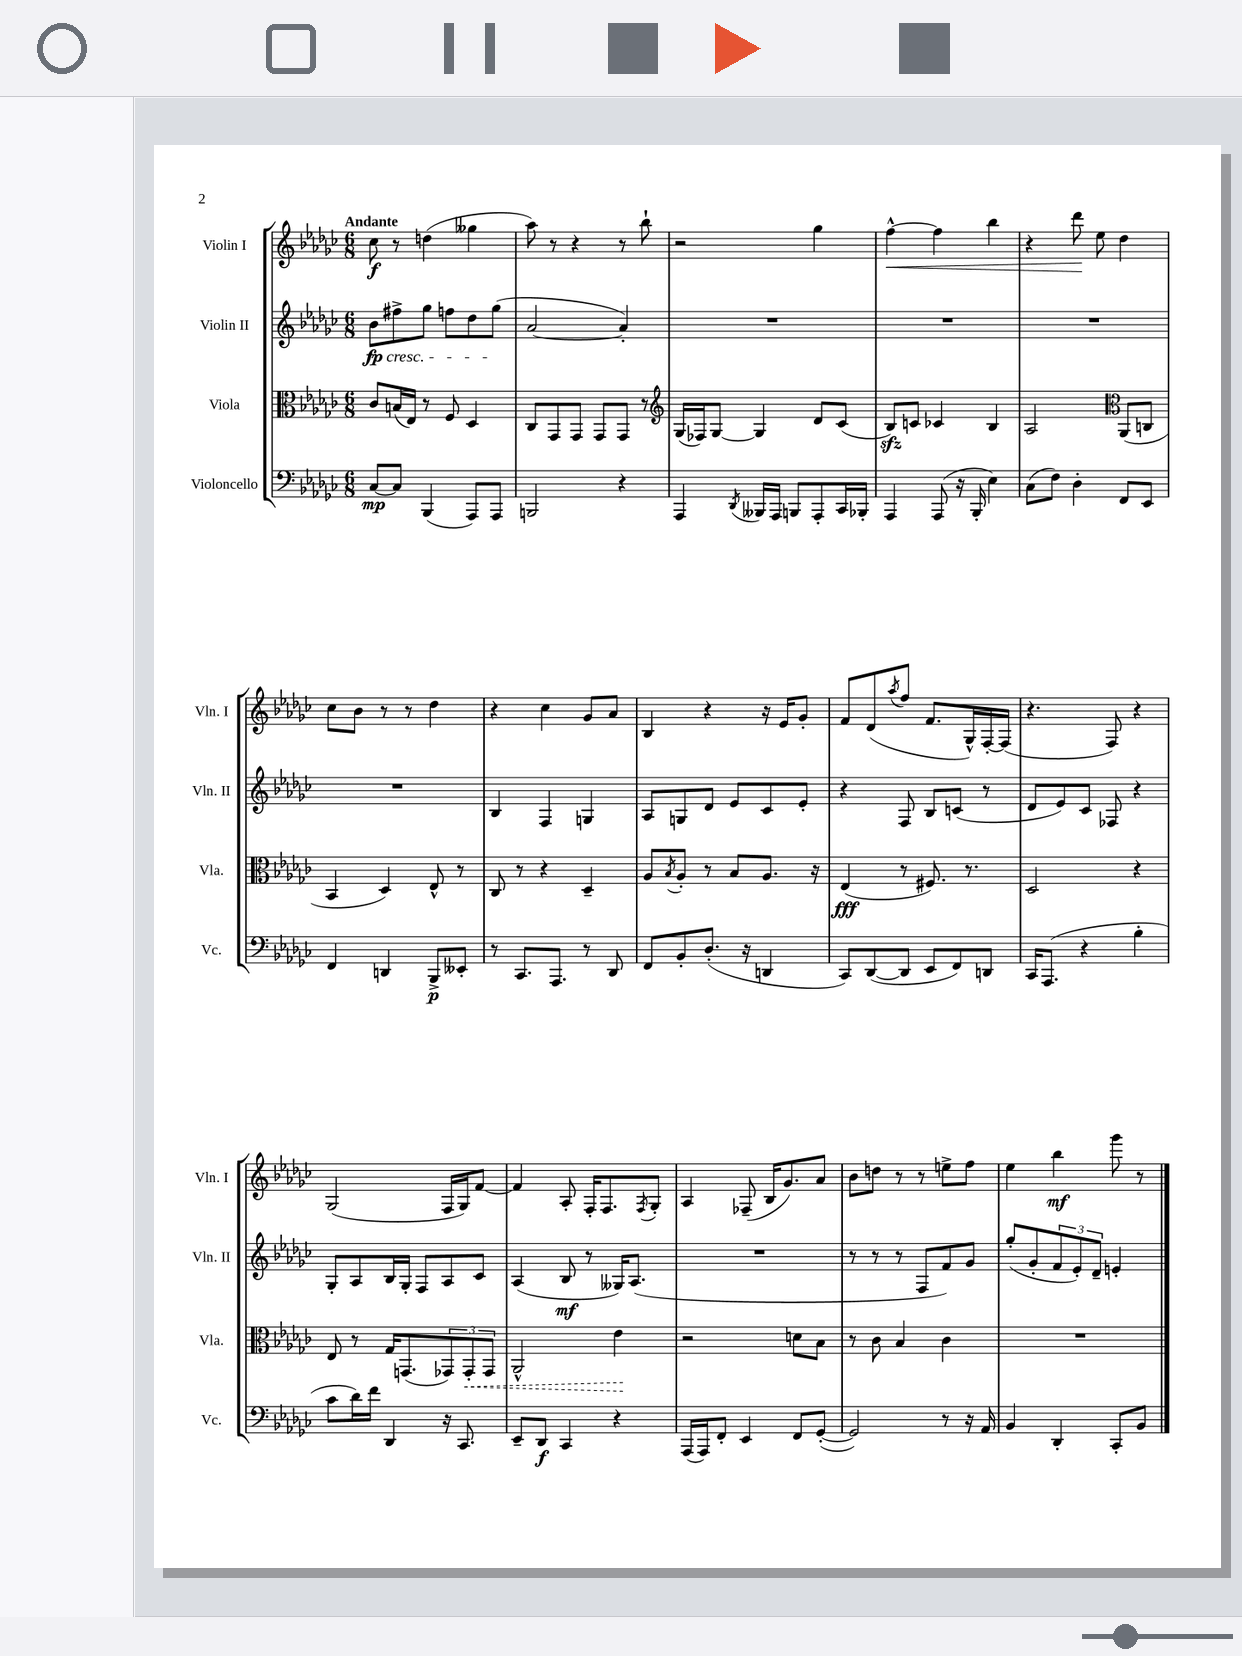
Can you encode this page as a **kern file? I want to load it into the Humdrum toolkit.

**kern	**kern	**kern	**kern
*staff4	*staff3	*staff2	*staff1
*clefF4	*clefC3	*clefG2	*clefG2
*k[b-e-a-d-g-c-]	*k[b-e-a-d-g-c-]	*k[b-e-a-d-g-c-]	*k[b-e-a-d-g-c-]
*M6/8	*M6/8	*M6/8	*M6/8
[8C-	8c-	8b-	8cc-
8C-]	(16B	8ff#^	8r
.	16E-)	.	.
(4BBB-	8r	8gg-	(4dd
.	8F	8ff	.
8AAA-)	4D-	8dd-	4gg--
8AAA-	.	(8gg-	.
=	=	=	=
2BBB	8C-	[2a-	8aa-)
.	8GG-	.	8r
.	8GG-	.	4r
.	8GG-	.	.
4r	8GG-	4a-'])	8r
.	8r	.	8bb-`
=	=	=	=
*	*clefG2	*	*
4AAA-	(16G-	2.r	2r
.	16F-)	.	.
.	[8G-	.	.
8qDD-	.	.	.
16BBB--	4G-]	.	.
16AAA-	.	.	.
8BBB	.	.	.
8AAA-'	8d-	.	4gg-
16CC-	(8c-	.	.
16BBB-'	.	.	.
=	=	=	=
4AAA-	8B-)	2.r	[4ff^^
.	8c	.	.
(8AAA-	4c-	.	4ff]
16r	.	.	.
16BBB-'	.	.	.
4E-)	4B-	.	4bb-
=	=	=	=
(8C-	2A-	2.r	4r
8F)	.	.	.
4D-'	.	.	8ddd-
.	.	.	8ee-
*	*clefC3	*	*
8FF	(8AA-	.	4dd-
8EE-	8C	.	.
=	=	=	=
4FF	4BB-	2.r	8cc-
.	.	.	8b-
4DD	4D-)	.	8r
.	.	.	8r
8BBB-^	8E-^^	.	4dd-
8EE--'	8r	.	.
=	=	=	=
8r	8C-	4B-	4r
8.CC-	8r	.	.
.	4r	4F	4cc-
8.AAA-	.	.	.
8r	4D-~	4G	8g-
8DD-	.	.	8a-
=	=	=	=
8FF	8A-	8A-	4B-
.	8qB-	.	.
8BB-'	8A-'	8G	.
(8.D-'	8r	8d-	4r
.	8B-	8e-	.
16r	.	.	.
4DD	8.A-	8c-	16r
.	.	.	16e-
.	.	8e-'	8g-'
.	16r	.	.
=	=	=	=
8CC-)	(4E-	4r	8f
([8DD-	.	.	(8d-
.	.	.	8qaa-
8DD-]	8r	8F	8ff
8EE-	8.F#)	8B-	8.f
8FF)	.	(8c	.
.	8.r	.	16G-^^)
8DD	.	8r	[16F'
.	.	.	(16F]
=	=	=	=
16CC-	2D-	8d-	4.r
(8.AAA-	.	.	.
.	.	8e-)	.
4r	.	8c-	.
.	.	8F-	8F)
4B-'	4r	4r	4r
=	=	=	=
8c-	8E-	8G-'	(2G-
16d-)	8r	8A-	.
16f	.	.	.
4DD-	16G-	16B-	.
.	(8.GG	16G-'	.
.	.	8F	.
16r	12GG-)	8A-	16F
8.CC-	.	.	16G-)
.	12GG-'	.	.
.	.	8c-	[8f
.	12GG-	.	.
=	=	=	=
8EE-~	2AA-^^	(4A-	4f]
8DD-	.	.	.
4CC-	.	8B-	8A-'
.	.	8r	16F'
.	.	.	8.F
4r	4e-	16G--)	.
.	.	(8.A-	.
.	.	.	8qF
.	.	.	8G-'
=	=	=	=
(16AAA-	2r	2.r	4A-
16AAA-)	.	.	.
8FF'	.	.	.
4EE-	.	.	(8F-~
.	.	.	16B-
.	.	.	8.g-)
8FF	8d	.	.
([8GG-'	8B-	.	8a-
=	=	=	=
2GG-])	8r	8r	8b-
.	8c-	8r	8dd
.	4B-	8r	8r
.	.	8F	8r
8r	4c-	8f)	8ee^
16r	.	8g-	8ff
16AA-	.	.	.
=	=	=	=
4BB-	2.r	(8gg-'	4ee-
.	.	8g-'	.
4DD-'	.	12f	4bb-
.	.	12e-')	.
.	.	12d-~	.
8CC-'	.	4e'	8ggg-
8BB-	.	.	8r
==	==	==	==
*-	*-	*-	*-
